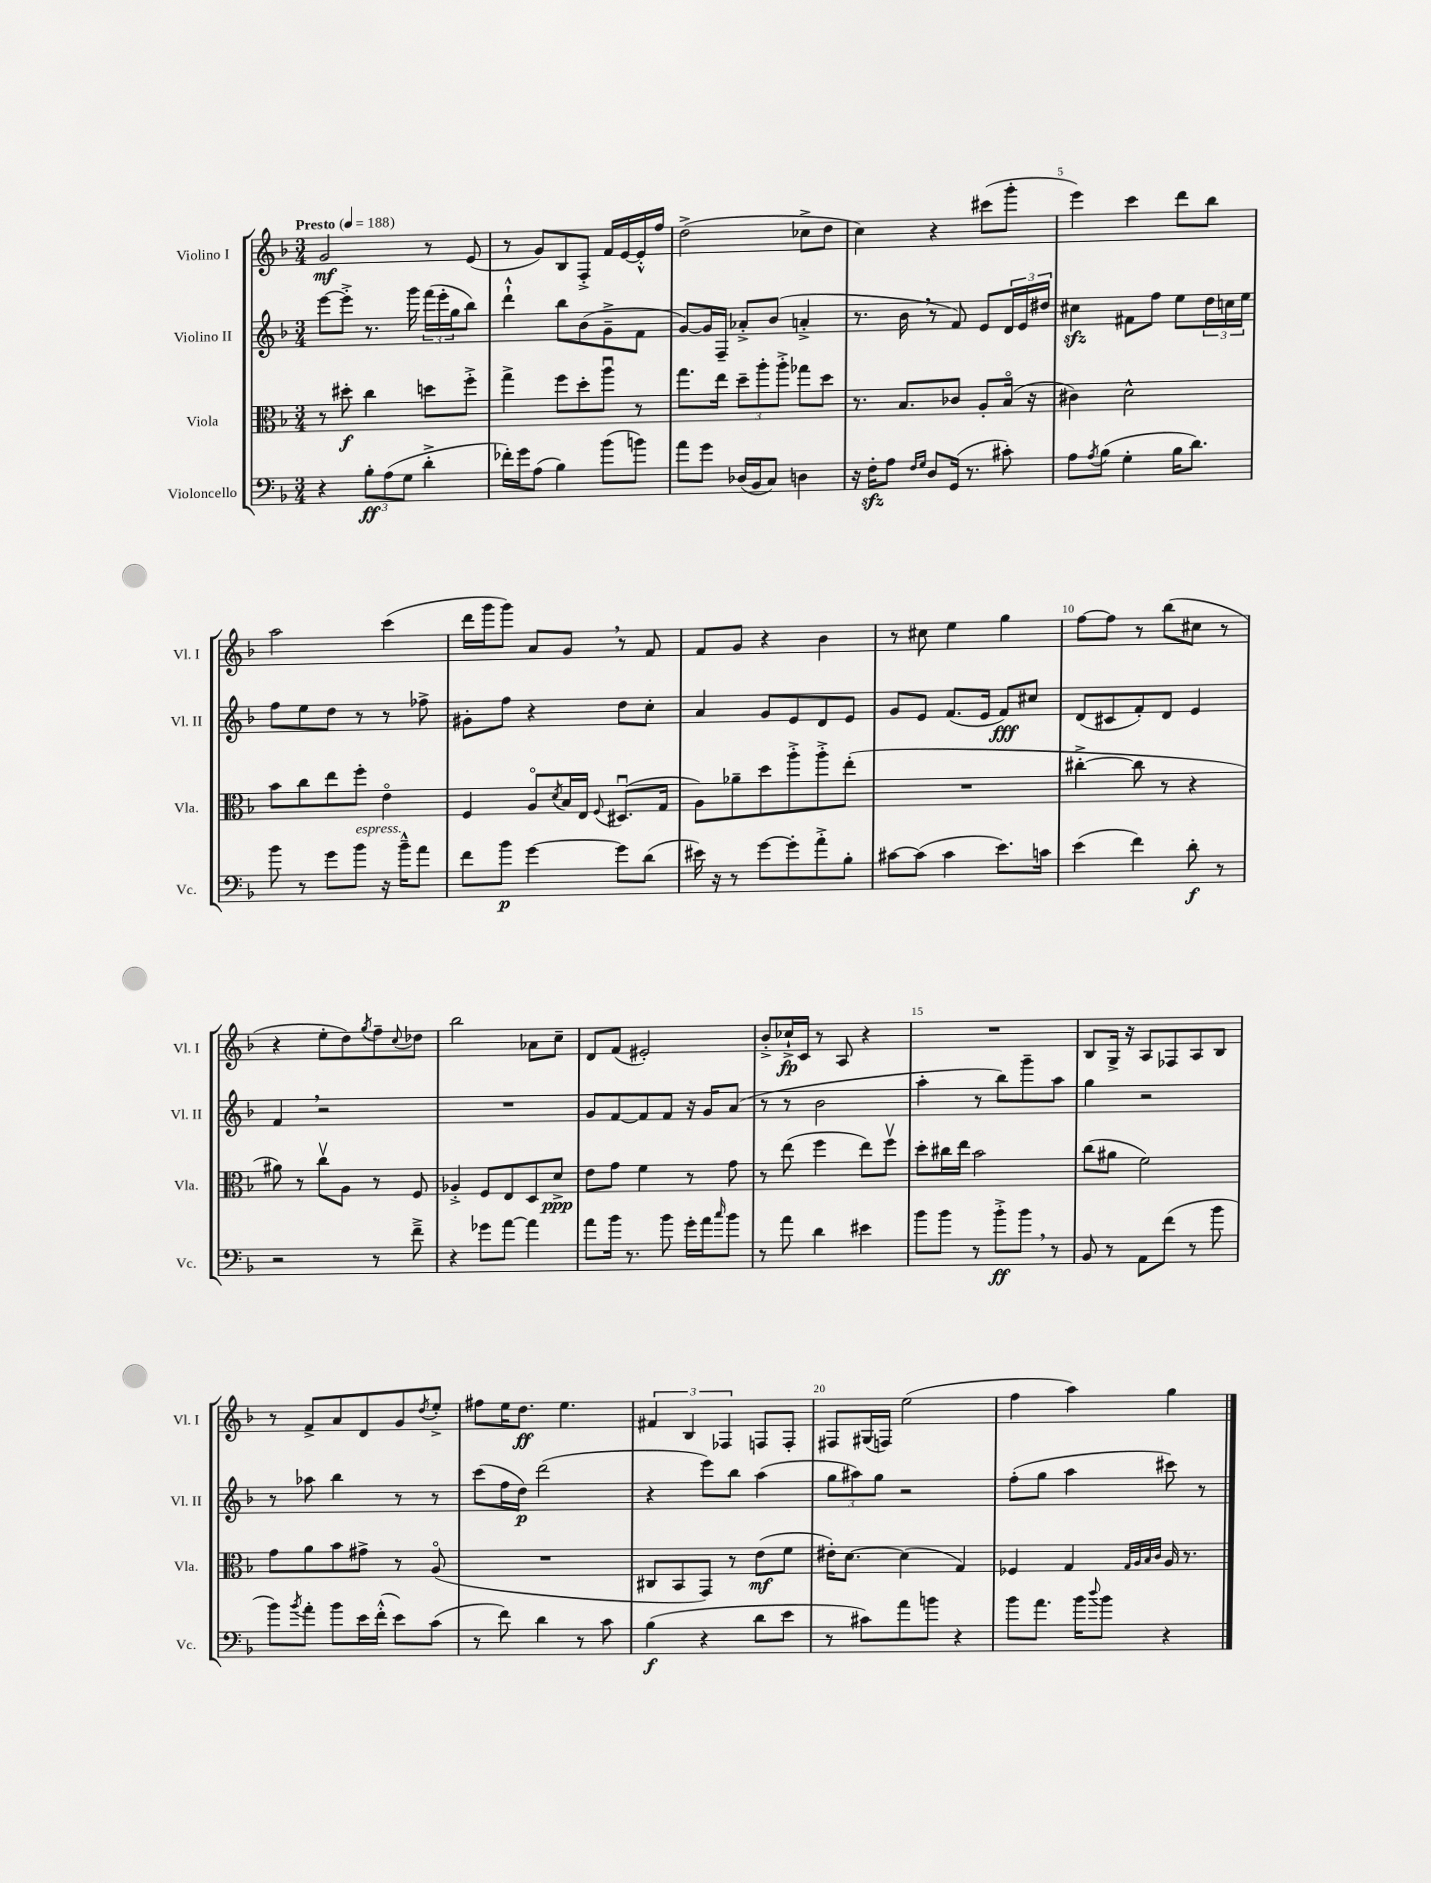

**kern	**dynam	**kern	**dynam	**kern	**dynam	**kern	**dynam
*part4	*part4	*part3	*part3	*part2	*part2	*part1	*part1
*staff4	*staff4	*staff3	*staff3	*staff2	*staff2	*staff1	*staff1
*I"Violoncello	*	*I"Viola	*	*I"Violino II	*	*I"Violino I	*
*I'Vc.	*	*I'Vla.	*	*I'Vl. II	*	*I'Vl. I	*
*clefF4	*	*clefC3	*	*clefG2	*	*clefG2	*
*k[b-]	*	*k[b-]	*	*k[b-]	*	*k[b-]	*
*M3/4	*	*M3/4	*	*M3/4	*	*M3/4	*
*MM188	*	*MM188	*	*MM188	*	*MM188	*
=1	=1	=1	=1	=1	=1	=1	=1
!	!	!	!	!	!	!LO:TX:a:B:t=Presto	!
4r	.	8r	.	[8eee\L	.	2g/	mf
.	.	8dd#X'\	f	8eee'^\J]	.	.	.
12B-'\L	ff	4cc\	.	8.r	.	.	.
(12A\	.	.	.	.	.	.	.
12G\J	.	.	.	.	.	.	.
.	.	.	.	16ggg\	.	.	.
4d'^\	.	8ddn\L	.	(24fff\LL	.	8r	.
.	.	.	.	24eee'\	.	.	.
.	.	.	.	24gg\J	.	.	.
.	.	8ff'^\J	.	8bb-\J)	.	(8e/	.
=2	=2	=2	=2	=2	=2	=2	=2
16f-X'\LL)	.	4gg^\	.	4ddd`^^\	.	8r	.
16g\J	.	.	.	.	.	.	.
(8A\J	.	.	.	.	.	8g/L)	.
4B-\)	.	8ff\L	.	8bb-\L	.	8B-/	.
.	.	8dd'\	.	(8b-\	.	8F'^/J	.
(8b-\L	.	8aau\J	.	8g~^\	.	16f/LL	.
.	.	.	.	.	.	[16e/	.
8bn\J)	.	8r	.	8f\J	.	16e'^^/]	.
.	.	.	.	.	.	16ff/JJ	.
=3	=3	=3	=3	=3	=3	=3	=3
8a\L	.	8.gg\L	.	[8g/L)	.	(2dd^\	.
8g\J	.	.	.	16g/L]	.	.	.
.	.	16ee\Jk	.	16F~/JJ	.	.	.
(16D-X/LL	.	12dd~\L	.	8a-X'^/L	.	.	.
16BB-/J	.	.	.	.	.	.	.
.	.	12aa'\	.	.	.	.	.
8C/J)	.	.	.	(8b-/J	.	.	.
.	.	12aa'^\J	.	.	.	.	.
4Dn\	.	8gg-X\L	.	4an'^/	.	8cc-X^\L	.
.	.	8dd\J	.	.	.	8dd\J	.
=4	=4	=4	=4	=4	=4	=4	=4
16r	.	8.r	.	8.r	.	4cc\)	.
16Fzz'\KL	.	.	.	.	.	.	.
8A\J	.	.	.	.	.	.	.
.	.	8.B-/L	.	16b-,\	.	.	.
16qqF/LL	.	.	.	.	.	.	.
16qqG/JJ	.	.	.	.	.	.	.
8D/L	.	.	.	8r	.	4r	.
(16GG/Jk	.	8c-X/J	.	8f/)	.	.	.
8.r	.	.	.	.	.	.	.
.	.	8A'/L	.	8e/L	.	(8ccc#X\L	.
8c#X'\)	.	(16B-/Jk	.	24d/L	.	8ggg'\J	.
.	.	.	.	24e/	.	.	.
.	.	16r	.	.	.	.	.
.	.	.	.	24dd#X/JJ	.	.	.
=5	=5	=5	=5	=5	=5	=5	=5
8A\L	.	4c#X\)	.	4cc#Xzz\	.	4eee\)	.
8qA/	.	.	.	.	.	.	.
(8B-\J	.	.	.	.	.	.	.
4G'\	.	2d^^\	.	8f#X\L	.	4ccc\	.
.	.	.	.	8ff\J	.	.	.
16B-\KL	.	.	.	8ee\L	.	8ddd\L	.
8.d\J)	.	.	.	.	.	.	.
.	.	.	.	24dd\L	.	8bb-\J	.
.	.	.	.	24ccn\	.	.	.
.	.	.	.	24ee\JJ	.	.	.
!!LO:LB:g=z
=6	=6	=6	=6	=6	=6	=6	=6
8b-\	.	8b-\L	.	8ff\L	.	2aa\	.
8r	.	8cc\	.	8ee\	.	.	.
8g\L	.	8ee\	.	8dd\J	.	.	.
!LO:TX:a:i:t=espress.	!	!	!	!	!	!	!
8b-\J	.	8ff'\J	.	8r	.	.	.
16r	.	4e\	.	8r	.	(4ccc\	.
16b-~^^\KL	.	.	.	.	.	.	.
8a\J	.	.	.	8ff-X^\	.	.	.
=7	=7	=7	=7	=7	=7	=7	=7
8f\L	.	4F/	.	8g#X'\L	.	16ddd\LL	.
.	.	.	.	.	.	16ggg\J	.
8b-\J	p	.	.	8ff\J	.	8ggg\J)	.
[4g\	.	8A/L	.	4r	.	8a/L	.
.	.	8qd/	.	.	.	.	.
.	.	16B-/L	.	.	.	8g,/J	.
.	.	16E/JJ	.	.	.	.	.
.	.	8qqF/	.	.	.	.	.
8g\L]	.	(8.D#Xu/L	.	8dd\L	.	8r	.
(8d\J	.	.	.	8cc'\J	.	8f/	.
.	.	16G/Jk	.	.	.	.	.
=8	=8	=8	=8	=8	=8	=8	=8
16e#X\)	.	8A\L)	.	4a/	.	8f/L	.
16r	.	.	.	.	.	.	.
8r	.	8a-X~\	.	.	.	8g/J	.
[8g\L	.	8dd\	.	8g/L	.	4r	.
8g'\]	.	8aa'^\	.	8e/	.	.	.
8a'^\	.	8aa'^\	.	8d/	.	4b-\	.
8B-'\J	.	(8ee'\J	.	8e/J	.	.	.
=9	=9	=9	=9	=9	=9	=9	=9
[8c#X\L	.	2.r	.	8g/L	.	8r	.
(8c#\J]	.	.	.	8e/J	.	8cc#X\	.
4c#\	.	.	.	(8.f/L	.	4ee\	.
.	.	.	.	16e/Jk	.	.	.
8.e\L)	.	.	.	8f/L)	fff	4gg\	.
.	.	.	.	8cc#X/J	.	.	.
16cn\Jk	.	.	.	.	.	.	.
=10	=10	=10	=10	=10	=10	=10	=10
(4e\	.	[4cc#X'^\	.	(8d/L	.	[8ff\L	.
.	.	.	.	8c#X/	.	8ff\J]	.
4f\)	.	8cc#\]	.	8f'/)	.	8r	.
.	.	8r	.	8d/J	.	(8bb-\L	.
8d'\	f	4r	.	4e/	.	8cc#X\J	.
8r	.	.	.	.	.	8r	.
!!LO:LB:g=z
=11	=11	=11	=11	=11	=11	=11	=11
2r	.	8a#X\)	.	4f,/	.	4r	.
.	.	8r	.	.	.	.	.
.	.	8ccv\L	.	2r	.	8ee'\L	.
.	.	8A\J	.	.	.	8dd\)	.
.	.	.	.	.	.	8qgg/	.
8r	.	8r	.	.	.	8ff~\	.
.	.	.	.	.	.	8qqcc/	.
8f~^\	.	8F/	.	.	.	8dd-X\J	.
=12	=12	=12	=12	=12	=12	=12	=12
4r	.	4A-X'^/	.	2.r	.	2bb-\	.
8g-X\L	.	8F/L	.	.	.	.	.
[8a\J	.	8E/	.	.	.	.	.
4a\]	.	8D/	.	.	.	8a-X\L	.
.	.	8d^/J	ppp	.	.	8cc~\J	.
=13	=13	=13	=13	=13	=13	=13	=13
8a\L	.	8e\L	.	8g/L	.	8d/L	.
16b-\Jk	.	8g\J	.	[8f/	.	(8f/J	.
8.r	.	.	.	.	.	.	.
.	.	4f\	.	8f/]	.	2e#X'/)	.
8b-\	.	.	.	8f/J	.	.	.
16g'\LL	.	8r	.	16r	.	.	.
16a\J	.	.	.	16g/KL	.	.	.
16qqcc/	.	.	.	.	.	.	.
8b-\J	.	8g\	.	(8a/J	.	.	.
=14	=14	=14	=14	=14	=14	=14	=14
8r	.	8r	.	8r	.	8b-'^/L	.
8a\	.	(8ee\	.	8r	.	16cc-X`^/L	fp
.	.	.	.	.	.	16c/JJ	.
4d\	.	4ff\	.	2b-\	.	8r	.
.	.	.	.	.	.	8A/	.
4e#X\	.	8ee\L)	.	.	.	4r	.
.	.	8ffv\J	.	.	.	.	.
=15	=15	=15	=15	=15	=15	=15	=15
8b-\L	.	8dd'\L	.	4aa'\	.	2.r	.
8b-\J	.	16cc#X\L	.	.	.	.	.
.	.	16ee\JJ	.	.	.	.	.
8r	.	2b-\	.	8r	.	.	.
8b-'^\L	ff	.	.	8bb-\L)	.	.	.
8b-,\J	.	.	.	8ggg~\	.	.	.
8r	.	.	.	8aa\J	.	.	.
=16	=16	=16	=16	=16	=16	=16	=16
8BB-/	.	(8cc\L	.	4gg\	.	8B-/L	.
8r	.	8a#X\J	.	.	.	16G^/Jk	.
.	.	.	.	.	.	16r	.
8AA\L	.	2f\)	.	2r	.	8A/L	.
(8f\J	.	.	.	.	.	8F-X/	.
8r	.	.	.	.	.	8A/	.
8b-\	.	.	.	.	.	8B-/J	.
!!LO:LB:g=z
=17	=17	=17	=17	=17	=17	=17	=17
8b-\L)	.	8g\L	.	8r	.	8r	.
8qb-/	.	.	.	.	.	.	.
8a'\J	.	8a\	.	8aa-X\	.	8f^/L	.
8b-\L	.	8b-\	.	4bb-\	.	8a/	.
16e\L	.	8g#X^\J	.	.	.	8d/	.
(16f'^^\JJ	.	.	.	.	.	.	.
8e\L)	.	8r	.	8r	.	8g/	.
.	.	.	.	.	.	8qdd/	.
(8c\J	.	(8A/	.	8r	.	8ee'^/J	.
=18	=18	=18	=18	=18	=18	=18	=18
8r	.	2.r	.	(8ccc\L	.	8ff#X\L	.
8f\)	.	.	.	16ff\L	.	16ee\K	.
.	.	.	.	16dd\JJ)	p	8.dd\J	ff
4d\	.	.	.	(2ddd\	.	.	.
.	.	.	.	.	.	4.ee\	.
8r	.	.	.	.	.	.	.
8c\	.	.	.	.	.	.	.
=19	=19	=19	=19	=19	=19	=19	=19
(4B-\	f	8C#X/L	.	4r	.	6f#X/	.
.	.	8BB-/	.	.	.	.	.
.	.	.	.	.	.	6B-/	.
4r	.	8GG/J)	.	8eee\L)	.	.	.
.	.	.	.	.	.	6F-X/	.
.	.	8r	.	8bb-\J	.	.	.
8d\L	.	(8e\L	mf	(4aa\	.	8Fn/L	.
8e\J	.	8f\J	.	.	.	8F'/J	.
=20	=20	=20	=20	=20	=20	=20	=20
8r	.	16e#X'\KL)	.	12gg\L	.	8F#X/L	.
.	.	[8.d\J	.	.	.	.	.
.	.	.	.	12aa#X\)	.	.	.
8c#X\L)	.	.	.	.	.	(16G#X/L	.
.	.	.	.	12gg\J	.	.	.
.	.	.	.	.	.	16Fn/JJ)	.
8a\	.	(4d\]	.	2r	.	(2ee\	.
8bn\J	.	.	.	.	.	.	.
4r	.	4G/)	.	.	.	.	.
=21	=21	=21	=21	=21	=21	=21	=21
8b-\L	.	4F-X/	.	(8ff'\L	.	4ff\	.
8.a\J	.	.	.	8gg\J	.	.	.
.	.	4G/	.	4aa\	.	4aa\)	.
16b-\KL	.	.	.	.	.	.	.
8qqdd/	.	.	.	.	.	.	.
8b-\J	.	.	.	.	.	.	.
.	.	32qqG/LLL	.	.	.	.	.
.	.	32qqA/	.	.	.	.	.
.	.	32qqB-/	.	.	.	.	.
.	.	32qqc/JJJ	.	.	.	.	.
4r	.	16A/	.	8ccc#X\)	.	4gg\	.
.	.	8.r	.	.	.	.	.
.	.	.	.	8r	.	.	.
==	==	==	==	==	==	==	==
*-	*-	*-	*-	*-	*-	*-	*-
